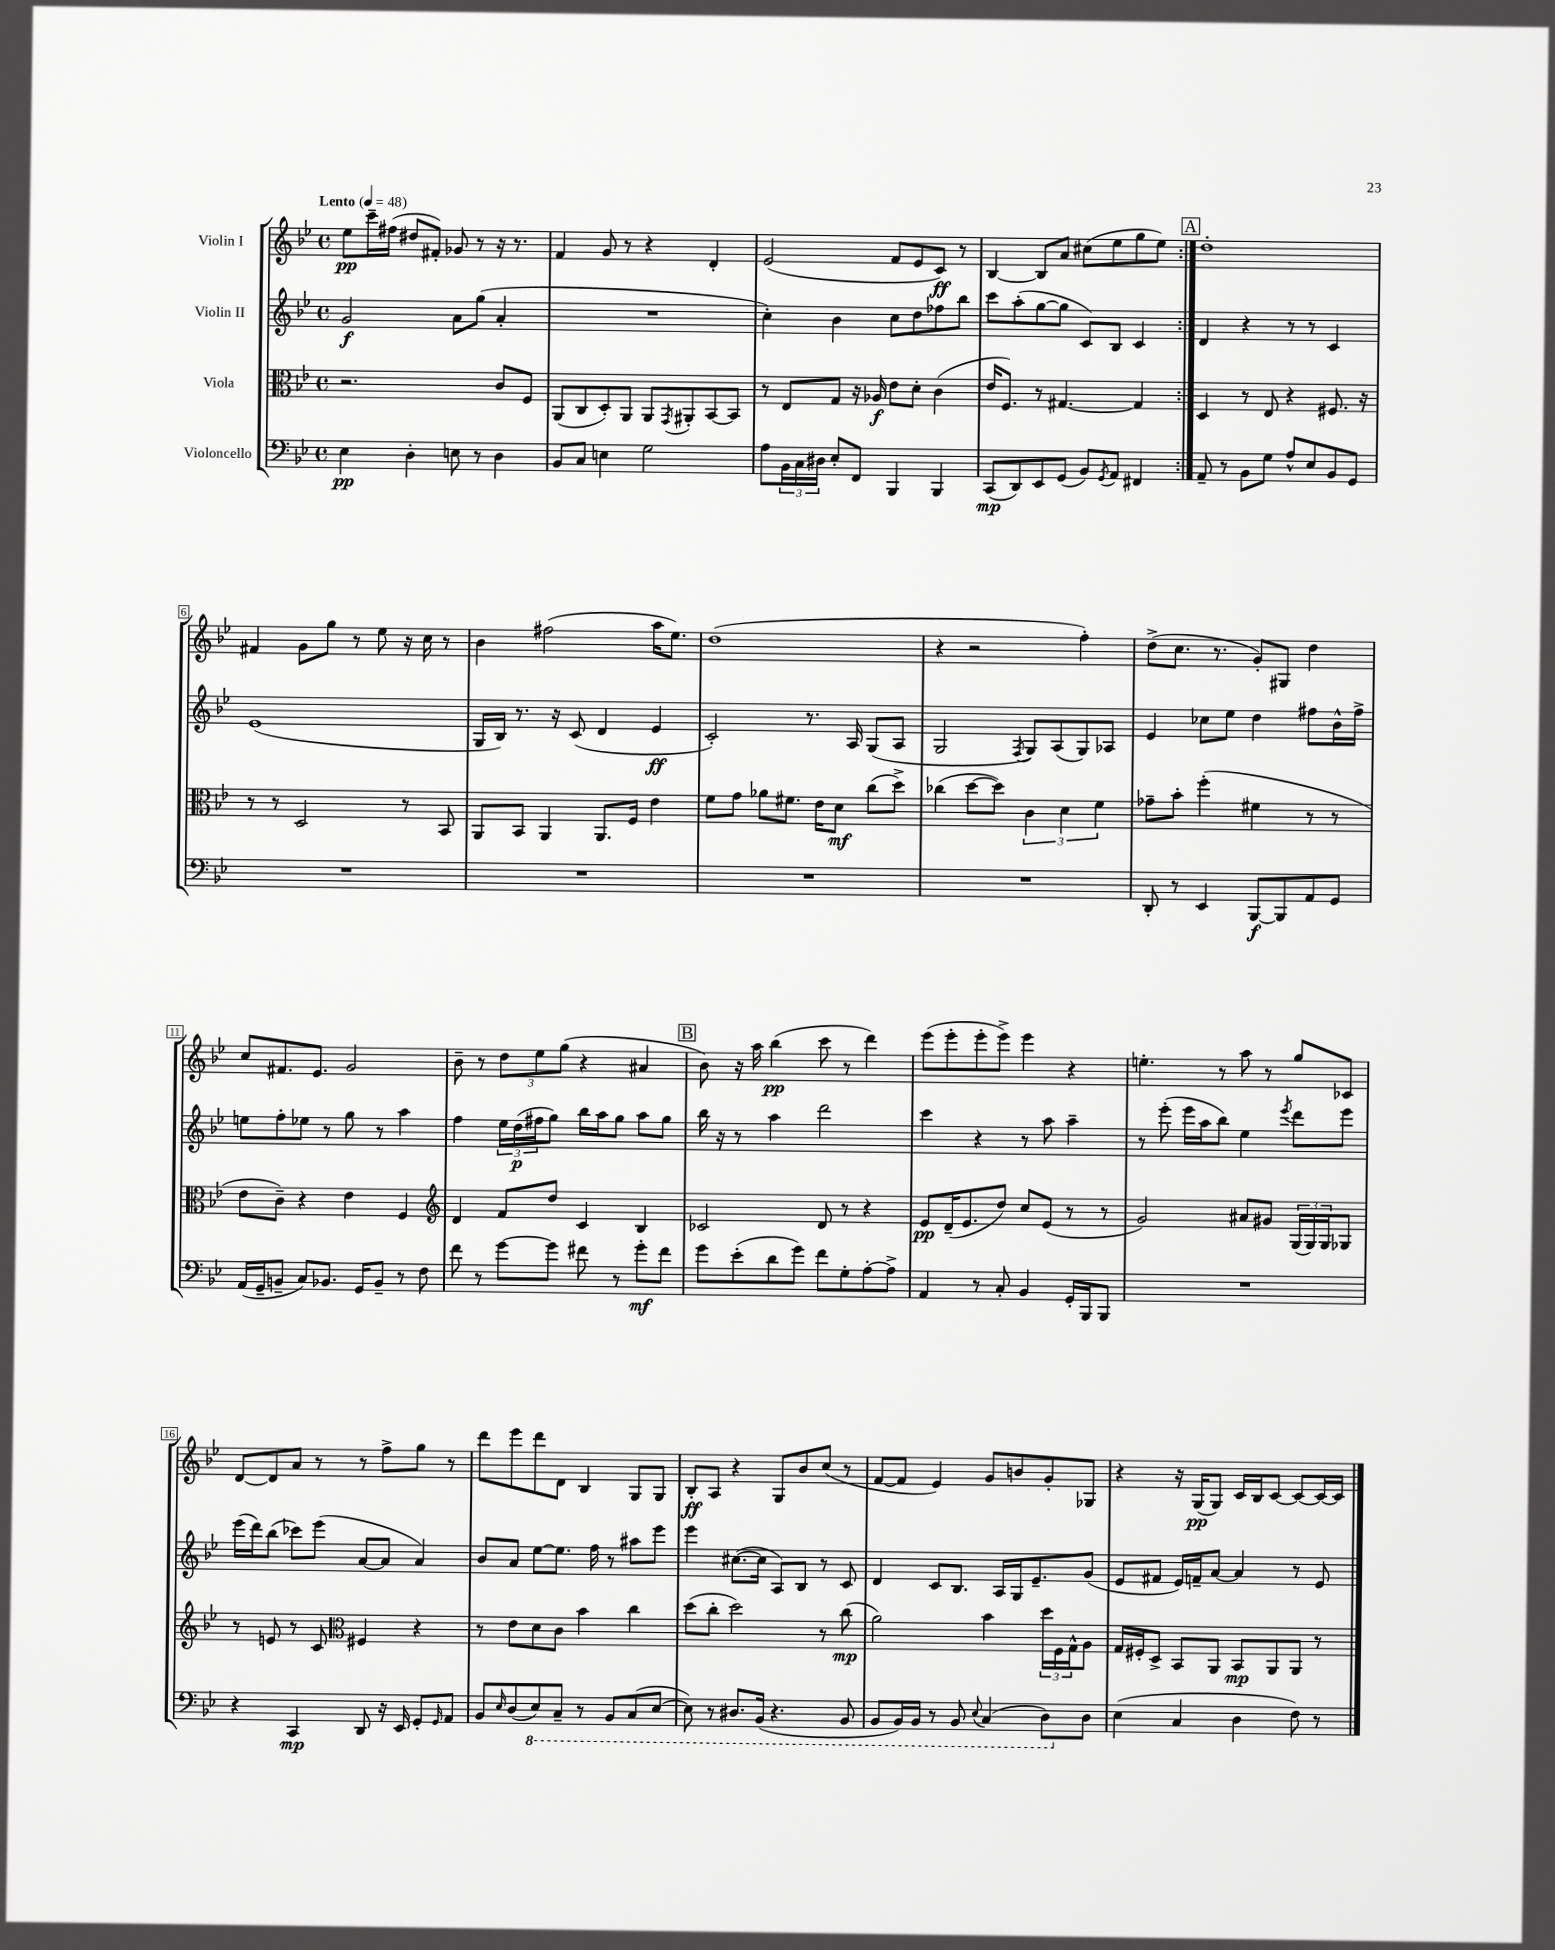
<<
\new StaffGroup <<
\new Staff = "s0" \with { instrumentName = "Violin I" } {
    \clef treble \key bes \major \defaultTimeSignature \time 4/4 \tempo "Lento" 4 = 48
    \repeat volta 2 { ees''8\pp c'''16-- fis''16( dis''8 fis'8-.) ges'8 r8 r16 r8. |
    f'4 g'8 r8 r4 d'4-. |
    ees'2( f'8 ees'8 c'8\ff) r8 |
    bes4~ bes8 a'8 cis''8( ees''8 g''8 ees''8) | }
    \mark \markup { \box "A" } d''1-. |
    fis'4 g'8 g''8 r8 ees''8 r16 c''16 r8 |
    bes'4 fis''2( a''16 ees''8.) |
    d''1( |
    r4 r2 f''4-.) |
    d''8->( c''8. r8. g'8-.) gis8 d''4 |
    c''8 fis'8. ees'8. g'2 |
    bes'8-- r8 \tuplet 3/2 { d''8 ees''8 g''8( } r4 ais'4 |
    \mark \markup { \box "B" } bes'8) r16 a''16 bes''4\pp( c'''8 r8 d'''4) |
    ees'''8( ees'''8-. ees'''8-. ees'''8->) ees'''4 r4 |
    e''4.-. r8 a''8 r8 g''8 ces'8 |
    d'8~ d'8 a'8 r8 r8 f''8-> g''8 r8 |
    d'''8 ees'''8 d'''8 d'8 bes4 g8 g8 |
    bes8-.\ff a8 r4 g8 bes'8 c''8( r8 |
    f'8~ f'8 ees'4) g'8 b'8 g'8-. ges8 |
    r4 r16 g16\pp( g8) c'16 bes16 c'8~ c'8~ c'16~ c'16 \bar "|." |
}
\new Staff = "s1" \with { instrumentName = "Violin II" } {
    \clef treble \key bes \major \defaultTimeSignature \time 4/4
    \repeat volta 2 { g'2\f a'8 g''8( a'4-. |
    R1 |
    c''4-.) bes'4 c''8 d''8 fes''8 bes''8 |
    c'''8 a''8-.( g''8~ g''8 c'8) bes8 c'4 | }
    \mark \markup { \box "A" } d'4 r4 r8 r8 c'4 |
    ees'1( |
    g16 bes16) r8. r16 c'8( d'4 ees'4\ff |
    c'2-.) r8. a16 g8( a8 |
    g2 \acciaccatura { f8 } g8) a8( g8) aes8 |
    ees'4 ces''8 ees''8 d''4 fis''8 bes'16-^ fis''16-> |
    e''8 f''8-. ees''8 r8 g''8 r8 a''4 |
    f''4 \tuplet 3/2 { ees''16 d''16\p( fis''16 } g''8) bes''16 a''16 g''8 a''8 g''8 |
    \mark \markup { \box "B" } bes''16 r16 r8 a''4 d'''2 |
    c'''4 r4 r8 a''8 a''4-- |
    r8 ees'''8-.( ees'''16 a''16 bes''8) ees''4 \acciaccatura { ees'''8 } d'''8 ees'''8 |
    ees'''16( d'''16) bes''8( ces'''8) ees'''8( a'8~ a'8 a'4) |
    bes'8 a'8 ees''8~ ees''8. f''16 r8 ais''8 ees'''8 |
    ees'''4 cis''8.~( cis''16 a8) bes8 r8 c'8 |
    d'4 c'8 bes8. a16 g16 ees'8.-- g'8( |
    ees'8 fis'8 ees'16) f'16-- a'8~ a'4 r8 ees'8 \bar "|." |
}
\new Staff = "s2" \with { instrumentName = "Viola" } {
    \clef alto \key bes \major \defaultTimeSignature \time 4/4
    \repeat volta 2 { r2. c'8 f8 |
    a,8( c8 d8-.) a,8 a,8 \acciaccatura { g,8 } ais,8-. bes,8~ bes,8 |
    r8 ees8 g8 r16 aes16\f ees'8 d'8-. c'4( |
    ees'16 f8.) r8 gis4.~ gis4 | }
    \mark \markup { \box "A" } d4 r8 ees8 r4 fis8. r16 |
    r8 r8 d2 r8 bes,8 |
    a,8 bes,8 a,4 a,8. f16 ees'4 |
    f'8 g'8 aes'8 fis'8. ees'16 d'8\mf c''8( d''8->) |
    ces''4( d''8~ d''8) \tuplet 3/2 { c'4 d'4 f'4 } |
    ges'8-- bes'8-. f''4-.( fis'4 r8 r8 |
    ees'8 c'8--) r4 ees'4 f4 |
    \clef treble d'4 f'8 d''8 c'4 bes4 |
    \mark \markup { \box "B" } ces'2 d'8 r8 r4 |
    ees'8\pp d'16--( ees'8. d''8) c''8 ees'8( r8 r8 |
    g'2) ais'8 gis'8 \tuplet 3/2 { g16( g16) g16 } ges8 |
    r8 e'8 r8 c'8 \clef alto fis4 r4 |
    r8 ees'8 d'8 c'8 bes'4 c''4 |
    d''8( c''8-. d''2) r8 c''8\mp( |
    a'2) bes'4 \tuplet 3/2 { d''16 f16 g16-^ } a8 |
    g16 fis16-. d8-> bes,8 a,8 bes,8\mp a,8 a,8 r8 \bar "|." |
}
\new Staff = "s3" \with { instrumentName = "Violoncello" } {
    \clef bass \key bes \major \defaultTimeSignature \time 4/4
    \repeat volta 2 { ees4\pp d4-. e8 r8 d4 |
    bes,8 c8 e4 g2 |
    a8 \tuplet 3/2 { bes,16 c16 dis16 } ees8-. f,8 bes,,4 bes,,4 |
    c,8\mp( d,8) ees,8 g,8( bes,8) \acciaccatura { g,8 } a,8 fis,4 | }
    \mark \markup { \box "A" } a,8-- r8 bes,8 g8 a8-^ ees8 bes,8 g,8 |
    R1 |
    R1 |
    R1 |
    R1 |
    d,8-. r8 ees,4 bes,,8~\f bes,,8 a,8 g,8 |
    a,16( g,16-- b,8-- c8) bes,8. g,16 bes,8-- r8 f8 |
    f'8 r8 g'8~ g'8 fis'8 r8 g'8-.\mf fis'8 |
    \mark \markup { \box "B" } g'8 ees'8-.( d'8 g'8) f'8 g8-. a8~-. a8-> |
    a,4 r8 c8-. bes,4 g,16-. bes,,16 bes,,8 |
    R1 |
    r4 c,4\mp d,8 r16 ees,16 g,8-. \grace { g,16 } a,8 |
    bes,8 \grace { ees16 } d8( \ottava #-1 ees,8) c,8-- r8 bes,,8 c,8( ees,8~ |
    ees,8) r8 dis,8. bes,,16( r4. bes,,8 |
    bes,,8 bes,,16) bes,,16 r8 bes,,8 \appoggiatura { ees,8 } c,4( d,8) \ottava #0 d8 |
    ees4( c4 d4 f8) r8 \bar "|." |
}
>>
>>
\layout { \context { \Score \override BarNumber.stencil = #(make-stencil-boxer 0.1 0.3 ly:text-interface::print) } }
